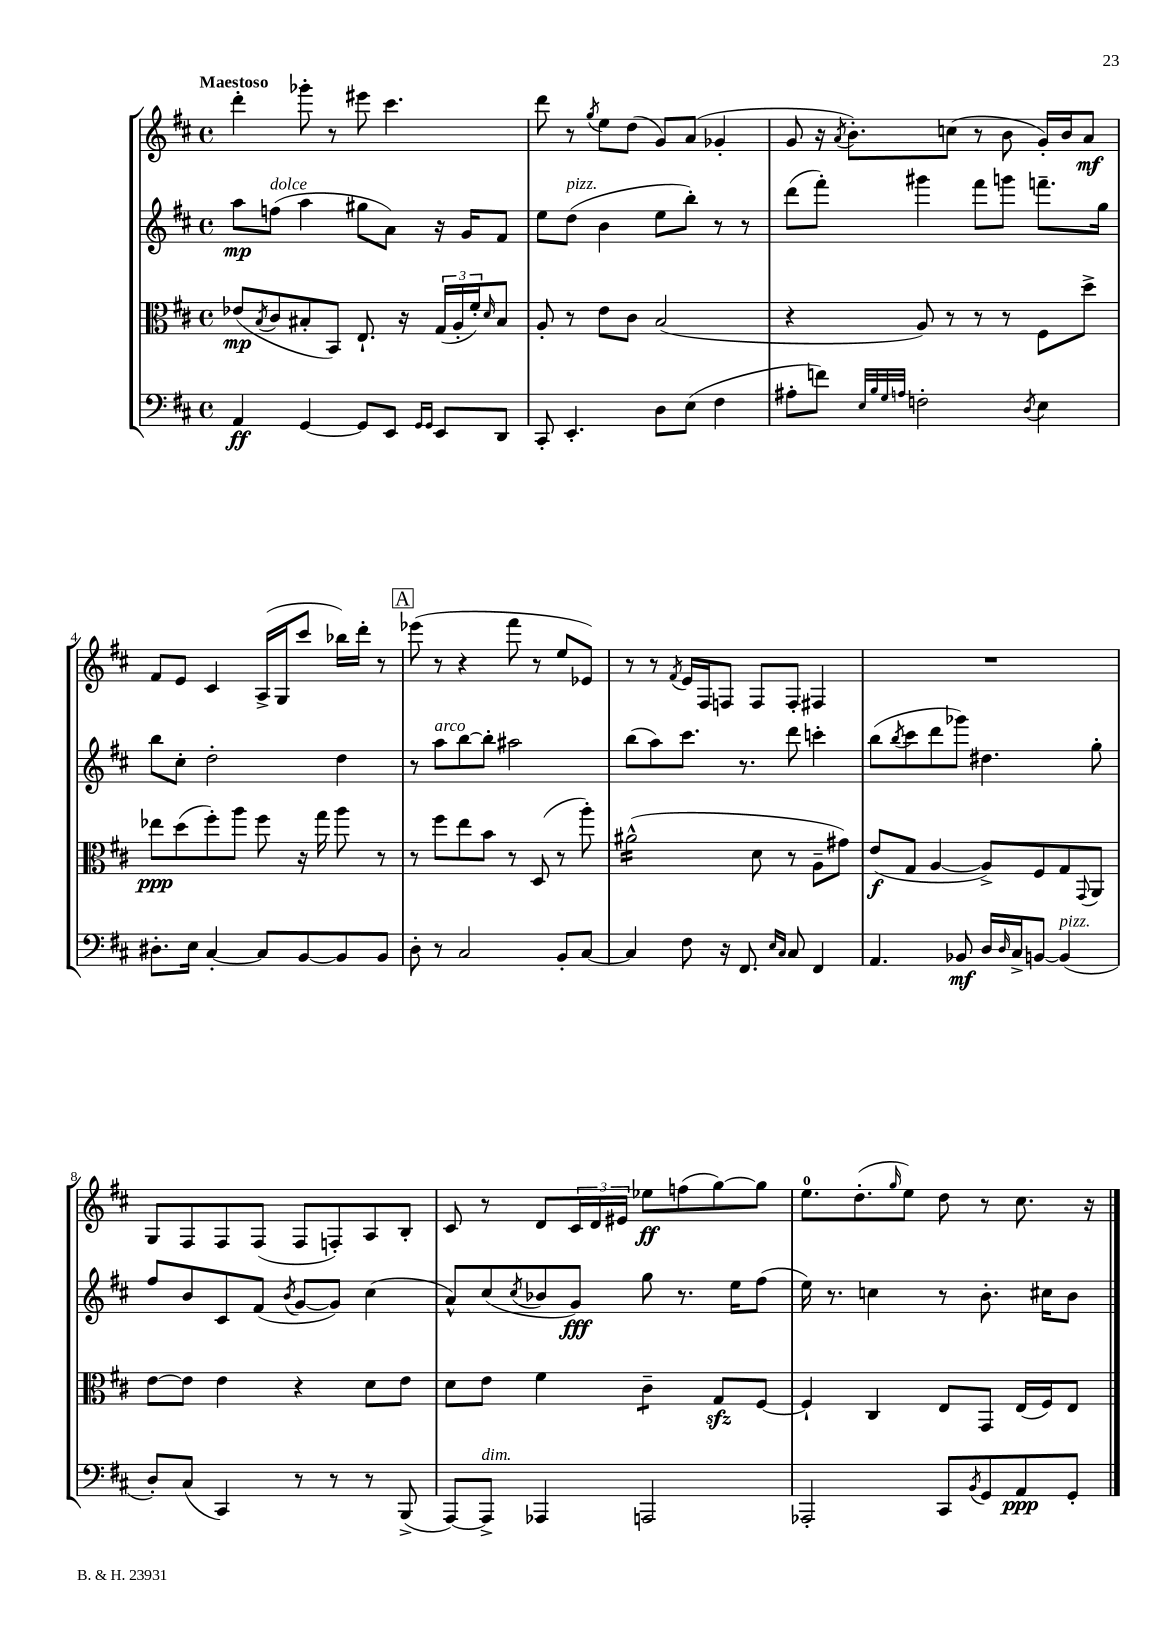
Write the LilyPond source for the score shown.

<<
\new StaffGroup <<
\new Staff = "s0" {
    \clef treble \key d \major \defaultTimeSignature \time 4/4 \tempo "Maestoso"
    d'''4-. ges'''8-. r8 eis'''8 cis'''4. |
    d'''8 r8 \acciaccatura { g''8 } e''8 d''8( g'8) a'8( ges'4-. |
    g'8 r16 \acciaccatura { a'8 } b'8.-.) c''8( r8 b'8 g'16-.) b'16 a'8\mf |
    fis'8 e'8 cis'4 a16->( g16 cis'''8 bes''16) d'''16-. r8 |
    \mark \markup { \box "A" } ees'''8( r8 r4 fis'''8 r8 e''8 ees'8) |
    r8 r8 \acciaccatura { fis'8 } e'16 fis16 f8 f8 f8-. fis4 |
    R1 |
    g8 fis8 fis8 fis8( fis8 f8-.) a8 b8-. |
    cis'8 r8 d'8 \tuplet 3/2 { cis'16 d'16 eis'16 } ees''8\ff f''8( g''8~) g''8 |
    e''8.-0 d''8.-.( \grace { g''16 } e''8) d''8 r8 cis''8. r16 \bar "|." |
}
\new Staff = "s1" {
    \clef treble \key d \major \defaultTimeSignature \time 4/4
    a''8\mp f''8^\markup { \italic "dolce" }( a''4 gis''8 a'8) r16 g'16 fis'8 |
    e''8 d''8^\markup { \italic "pizz." }( b'4 e''8 b''8-.) r8 r8 |
    d'''8( fis'''8-.) gis'''4 fis'''8 g'''8 f'''8.-- g''16 |
    b''8 cis''8-. d''2-. d''4 |
    \mark \markup { \box "A" } r8 a''8^\markup { \italic "arco" } b''8~ b''8-. ais''2 |
    b''8( a''8) cis'''8. r8. d'''8 c'''4-. |
    b''8( \acciaccatura { b''8 } cis'''8 d'''8 ges'''8) dis''4. g''8-. |
    fis''8 b'8 cis'8 fis'8( \acciaccatura { b'8 } g'8~ g'8) cis''4( |
    a'8-^) cis''8( \acciaccatura { cis''8 } bes'8 g'8\fff) g''8 r8. e''16 fis''8( |
    e''16) r8. c''4 r8 b'8.-. cis''16 b'8 \bar "|." |
}
\new Staff = "s2" {
    \clef alto \key d \major \defaultTimeSignature \time 4/4
    ees'8\mp( \acciaccatura { b8 } cis'8 bis8-. b,8) e8.-! r16 \tuplet 3/2 { g16( a16-. fis'16-.) } \grace { d'16 } bis8 |
    a8-. r8 e'8 cis'8 b2( |
    r4 a8) r8 r8 r8 fis8 d''8-> |
    ees''8\ppp d''8( fis''8-.) a''8 fis''8 r16 g''16 a''8 r8 |
    \mark \markup { \box "A" } r8 fis''8 e''8 b'8 r8 d8( r8 a''8-.) |
    ais'2:16-^( d'8 r8 a8-- gis'8) |
    e'8\f( g8 a4~ a8->) fis8 g8 \appoggiatura { g,8 } a,8 |
    e'8~ e'8 e'4 r4 d'8 e'8 |
    d'8 e'8 fis'4 cis'4:8-- g8\sfz fis8~ |
    fis4-! cis4 e8 g,8 e16( fis16) e8 \bar "|." |
}
\new Staff = "s3" {
    \clef bass \key d \major \defaultTimeSignature \time 4/4
    a,4\ff g,4~ g,8 e,8 \grace { g,16 g,16 } e,8 d,8 |
    cis,8-. e,4.-. d8 e8( fis4 |
    ais8-. f'8) \grace { e32 b32 g32 a32 } f2-. \acciaccatura { d8 } e4 |
    dis8.-. e16 cis4~-. cis8 b,8~ b,8 b,8 |
    \mark \markup { \box "A" } d8-. r8 cis2 b,8-. cis8~ |
    cis4 fis8 r16 fis,8. \grace { e16 cis16 } cis8 fis,4 |
    a,4. bes,8\mf d16 \grace { d16 } cis16-> b,8~ b,4^\markup { \italic "pizz." }( |
    d8-.) cis8( cis,4) r8 r8 r8 b,,8->( |
    a,,8~) a,,8->^\markup { \italic "dim." } aes,,4 a,,2 |
    aes,,2-. cis,8 \acciaccatura { b,8 } g,8 a,8\ppp g,8-. \bar "|." |
}
>>
>>
